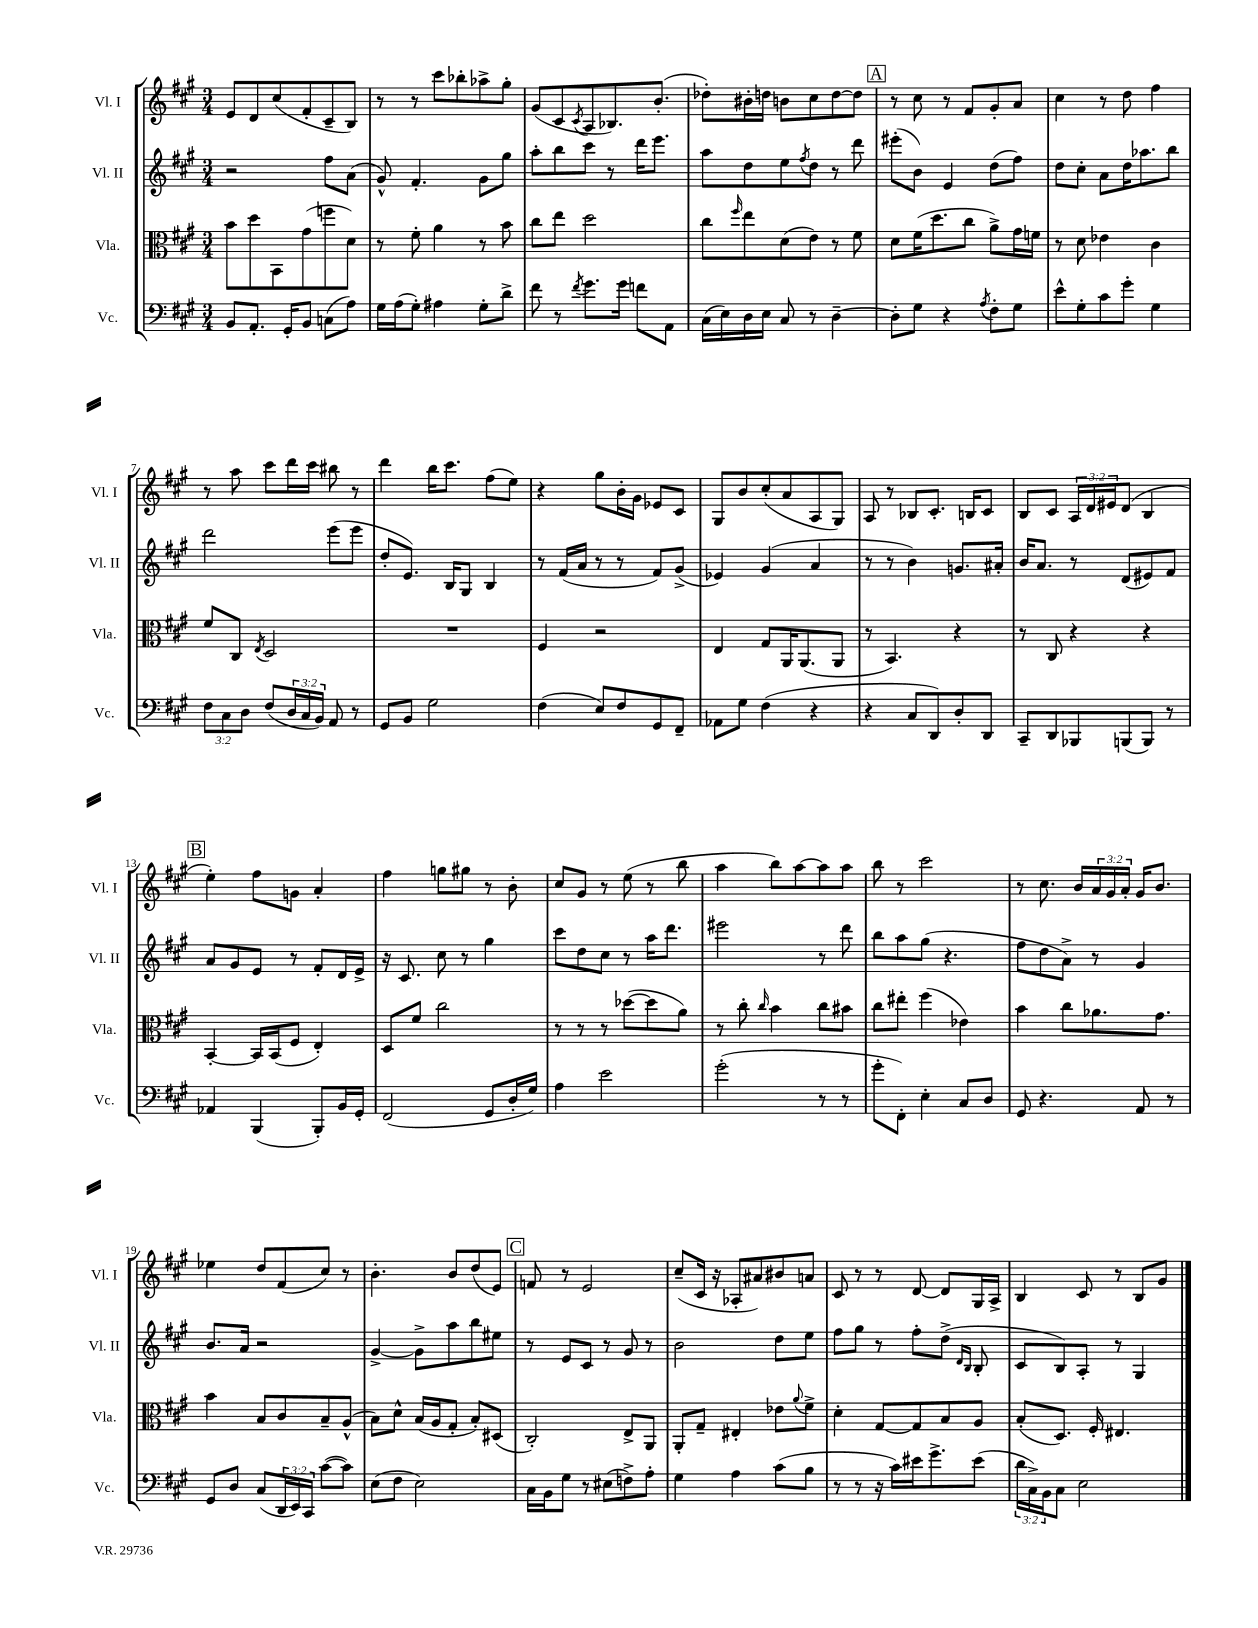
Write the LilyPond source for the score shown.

<<
\new StaffGroup <<
\new Staff = "s0" \with { instrumentName = "Vl. I" shortInstrumentName = "Vl. I" } {
    \clef treble \key a \major \numericTimeSignature \time 3/4 \override Staff.TupletNumber.text = #tuplet-number::calc-fraction-text
    e'8 d'8 cis''8( fis'8-. cis'8-- b8) |
    r8 r8 cis'''8 bes''8-. aes''8-> gis''8-. |
    gis'8( cis'8 \acciaccatura { cis'8 } a8 bes8.) b'8.-.( |
    des''8-.) bis'16-. d''16 b'8 cis''8 d''8~ d''8 |
    \mark \markup { \box "A" } r8 cis''8 r8 fis'8 gis'8-. a'8 |
    cis''4 r8 d''8 fis''4 |
    r8 a''8 cis'''8 d'''16 cis'''16 bis''8 r8 |
    d'''4 b''16 cis'''8. fis''8( e''8) |
    r4 gis''8 b'16-. gis'16 ees'8 cis'8 |
    gis8 b'8 cis''8-.( a'8 a8 gis8) |
    a8 r8 bes8 cis'8.-. b16 cis'8 |
    b8 cis'8 \tuplet 3/2 { a16 d'16 eis'16 } d'8( b4 |
    \mark \markup { \box "B" } e''4-.) fis''8 g'8 a'4-. |
    fis''4 g''8 gis''8 r8 b'8-. |
    cis''8 gis'8 r8 e''8( r8 b''8 |
    a''4 b''8) a''8~ a''8 a''8 |
    b''8 r8 cis'''2 |
    r8 cis''8. b'16 \tuplet 3/2 { a'16 gis'16 a'16-. } gis'16 b'8. |
    ees''4 d''8 fis'8( cis''8) r8 |
    b'4.-. b'8 d''8( e'8) |
    \mark \markup { \box "C" } f'8 r8 e'2 |
    cis''8--( cis'16 r16 aes8-. ais'8) bis'8 a'8 |
    cis'8 r8 r8 d'8~ d'8 gis16 a16-> |
    b4 cis'8 r8 b8 gis'8 \bar "|." |
}
\new Staff = "s1" \with { instrumentName = "Vl. II" shortInstrumentName = "Vl. II" } {
    \clef treble \key a \major \numericTimeSignature \time 3/4
    r2 fis''8 a'8( |
    gis'8-^) fis'4.-. gis'8 gis''8 |
    a''8-. b''8 cis'''8 r8 d'''16 e'''8. |
    a''8 d''8 e''8 \acciaccatura { fis''8 } d''8 r8 d'''8 |
    \mark \markup { \box "A" } eis'''8-.( b'8) e'4 d''8( fis''8) |
    d''8 cis''8-. a'8 d''16 aes''8. b''8 |
    d'''2 e'''8( e'''8 |
    d''8-. e'8.) b16 gis8 b4 |
    r8 fis'16( a'16 r8 r8 fis'8) gis'8->( |
    ees'4) gis'4( a'4 |
    r8 r8 b'4) g'8. ais'16-. |
    b'16 a'8. r8 d'8( eis'8) fis'8 |
    \mark \markup { \box "B" } a'8 gis'8 e'8 r8 fis'8-. d'16 e'16-> |
    r16 cis'8. cis''8 r8 gis''4 |
    cis'''8 d''8 cis''8 r8 a''16 d'''8. |
    eis'''2 r8 d'''8 |
    b''8 a''8 gis''8( r4. |
    fis''8 d''8 a'8->) r8 gis'4 |
    b'8. a'16 r2 |
    gis'4~-> gis'8-> a''8 b''8 eis''8 |
    \mark \markup { \box "C" } r8 e'8 cis'8 r8 gis'8 r8 |
    b'2 d''8 e''8 |
    fis''8 gis''8 r8 fis''8-. d''8->( \grace { d'16 b16 } b8-. |
    cis'8 b8) a8-. r8 gis4 \bar "|." |
}
\new Staff = "s2" \with { instrumentName = "Vla." shortInstrumentName = "Vla." } {
    \clef alto \key a \major \numericTimeSignature \time 3/4
    b'8 d''8 b,8 gis'8( f''8 d'8) |
    r8 fis'8-. a'4 r8 b'8 |
    cis''8 e''8 d''2 |
    cis''8 \grace { fis''16 } e''8 d'8( e'8) r8 fis'8 |
    \mark \markup { \box "A" } d'8 fis'16( d''8. cis''8 a'8->) gis'16 f'16 |
    r8 d'8 ees'4 cis'4 |
    fis'8 cis8 \acciaccatura { e8 } d2 |
    R2. |
    fis4 r2 |
    e4 gis8 a,16 a,8.( a,8 |
    r8 b,4.) r4 |
    r8 cis8 r4 r4 |
    \mark \markup { \box "B" } b,4~-. b,16 b,16( fis8 e4-.) |
    d8 fis'8 cis''2 |
    r8 r8 r8 des''8~( des''8 a'8) |
    r8 cis''8-. \grace { cis''16 } b'4 cis''8 bis'8 |
    cis''8 eis''8-. fis''4( ees'4) |
    b'4 cis''8 aes'8. gis'8. |
    b'4 b8 cis'8 b8-- a8-^( |
    b8) d'8-^ b16( a16 gis8-. b8-.) dis8( |
    \mark \markup { \box "C" } cis2-.) e8-> a,8 |
    a,8-. gis8-- eis4-. ees'8 \appoggiatura { a'8 } fis'8-> |
    d'4-. gis8~ gis8 b8 a8 |
    b8-.( d8.) fis16-. eis4. \bar "|." |
}
\new Staff = "s3" \with { instrumentName = "Vc." shortInstrumentName = "Vc." } {
    \clef bass \key a \major \numericTimeSignature \time 3/4 \override Staff.TupletNumber.text = #tuplet-number::calc-fraction-text
    b,8 a,8.-. gis,16-. b,8 c8( a8) |
    gis16 a16( gis8-.) ais4 gis8-. d'8-> |
    fis'8 r8 \acciaccatura { fis'8 } gis'8. gis'16 f'8 a,8 |
    cis16( e16) d16 e16 cis8 r8 d4~-- |
    \mark \markup { \box "A" } d8-. gis8 r4 \acciaccatura { a8 } fis8-. gis8 |
    e'8-^ gis8-. cis'8 gis'8-. gis4 |
    \tuplet 3/2 { fis8 cis8 d8 } fis8( \tuplet 3/2 { d16 cis16 b,16) } a,8 r8 |
    gis,8 b,8 gis2 |
    fis4( e8) fis8 gis,8 fis,8-- |
    aes,8 gis8 fis4( r4 |
    r4 cis8 d,8) d8-. d,8 |
    cis,8-- d,8 bes,,8 b,,8( b,,8) r8 |
    \mark \markup { \box "B" } aes,4 b,,4( b,,8-.) b,16 gis,16-. |
    fis,2( gis,8 d16-. gis16) |
    a4 e'2 |
    gis'2-.( r8 r8 |
    gis'8-. fis,8-.) e4-. cis8 d8 |
    gis,8 r4. a,8 r8 |
    gis,8 d8 cis8( \tuplet 3/2 { d,16 e,16) cis,16 } cis'8~( cis'8) |
    e8( fis8 e2) |
    \mark \markup { \box "C" } cis16 b,16 gis8 r8 eis8( f8->) a8-. |
    gis4 a4 cis'8( b8 |
    r8 r8 r16 cis'16) eis'16 gis'8.-> eis'8( |
    \tuplet 3/2 { d'16 cis16->) b,16 } cis8 e2 \bar "|." |
}
>>
>>
